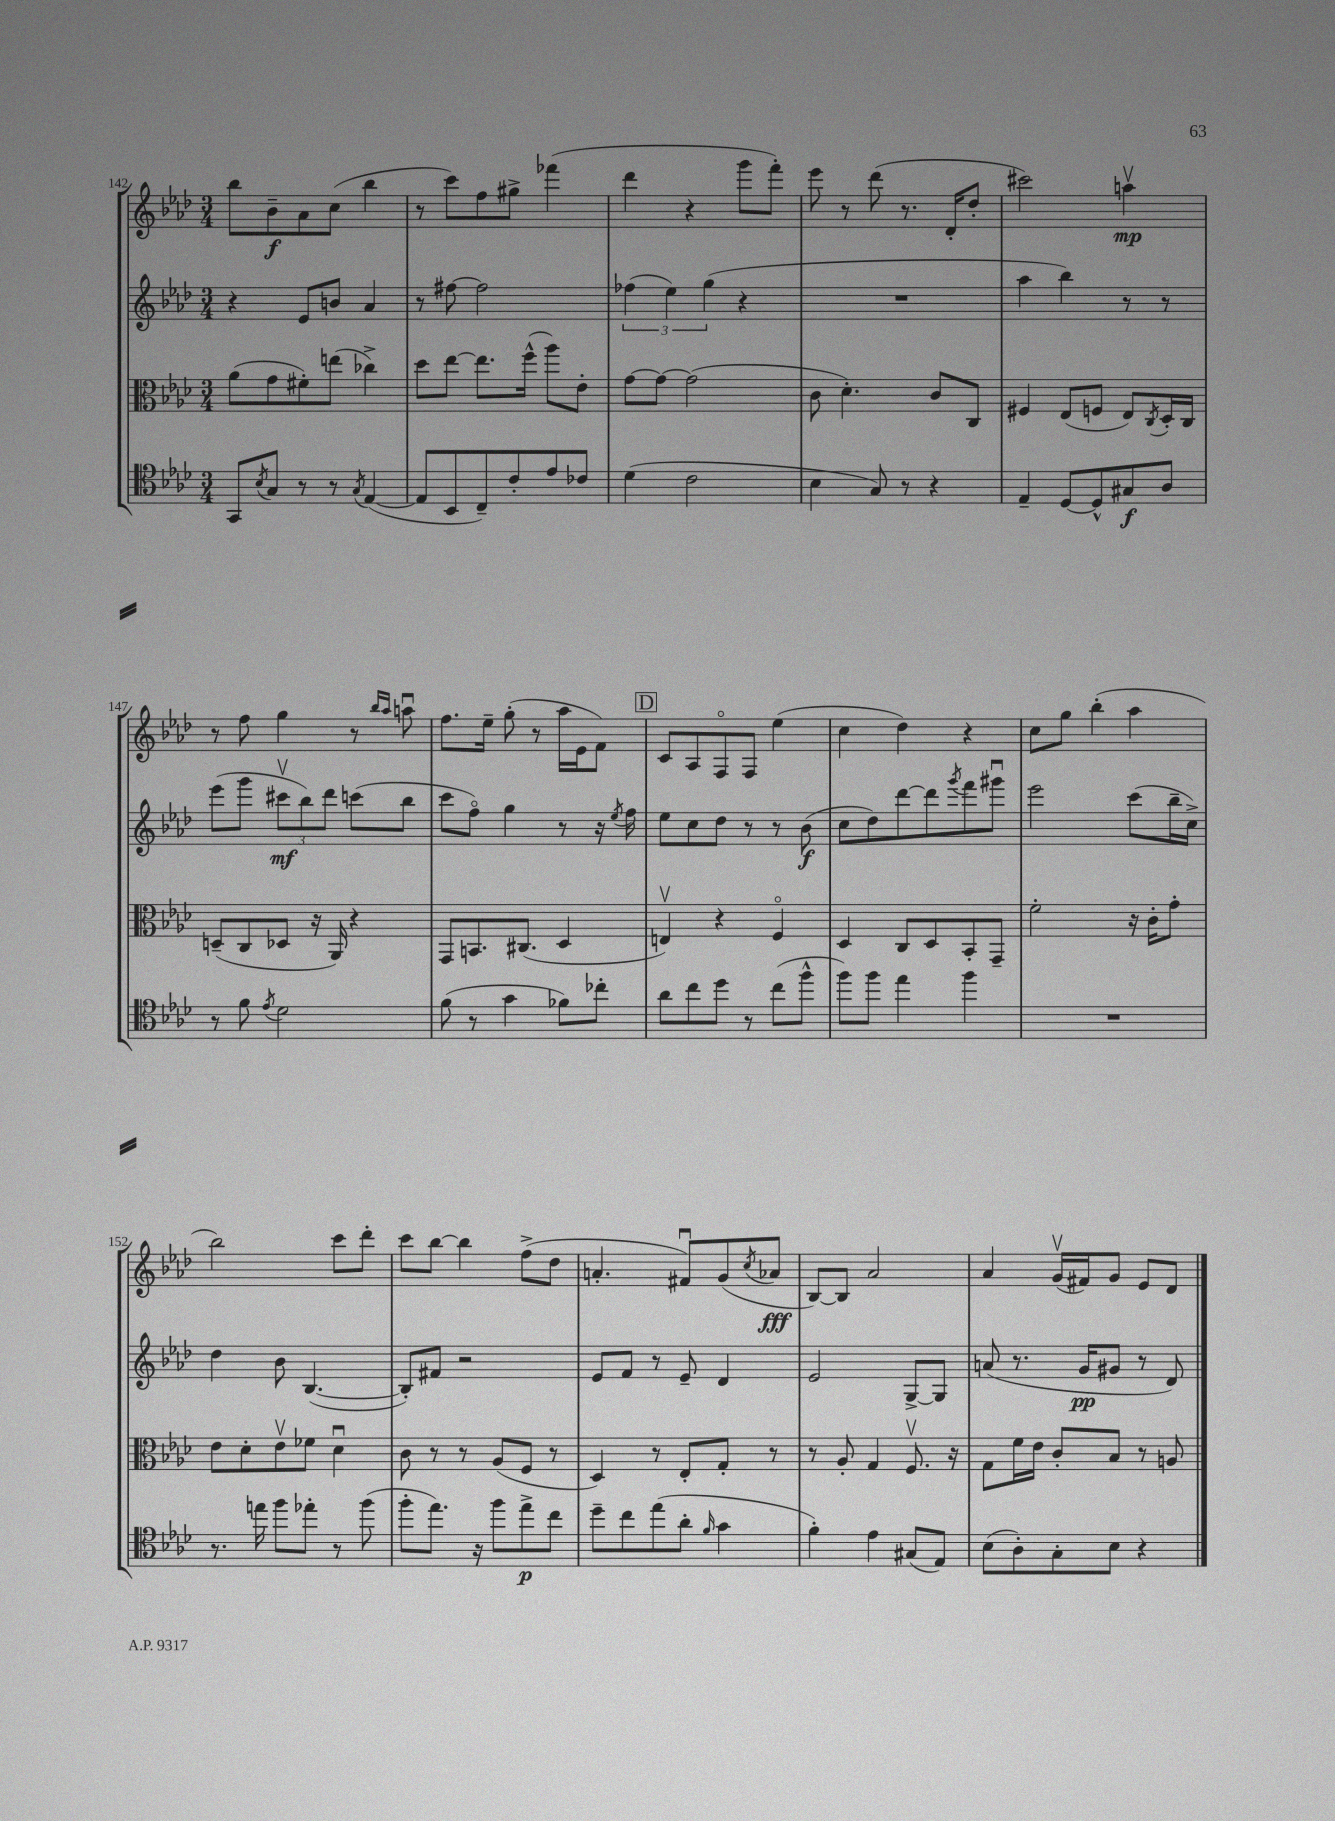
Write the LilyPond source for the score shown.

<<
\new StaffGroup <<
\new Staff = "s0" {
    \clef treble \key aes \major \numericTimeSignature \time 3/4
    bes''8 bes'8--\f aes'8 c''8( bes''4 |
    r8 c'''8) f''8 gis''8-> fes'''4( |
    des'''4 r4 g'''8 f'''8-.) |
    ees'''8 r8 des'''8( r8. des'16-. des''8-. |
    cis'''2) a''4\upbow\mp |
    r8 f''8 g''4 r8 \grace { bes''16 aes''16 } a''8\downbow |
    f''8. ees''16-- g''8-.( r8 aes''16 ees'16 f'8) |
    \mark \markup { \box "D" } c'8 aes8 f8\flageolet f8 ees''4( |
    c''4 des''4) r4 |
    c''8 g''8 bes''4-.( aes''4 |
    bes''2) c'''8 des'''8-. |
    c'''8 bes''8~ bes''4 f''8->( des''8 |
    a'4.-. fis'8\downbow) g'8( \acciaccatura { c''8 } aes'8\fff |
    bes8~) bes8 aes'2 |
    aes'4 g'16\upbow( fis'16) g'8 ees'8 des'8 \bar "|." |
}
\new Staff = "s1" {
    \clef treble \key aes \major \numericTimeSignature \time 3/4
    r4 ees'8 b'8 aes'4 |
    r8 fis''8~ fis''2 |
    \tuplet 3/2 { fes''4( ees''4) g''4( } r4 |
    R2. |
    aes''4 bes''4) r8 r8 |
    ees'''8( g'''8 \tuplet 3/2 { cis'''8\upbow\mf bes''8) des'''8 } c'''8( bes''8 |
    c'''8 f''8\flageolet) g''4 r8 r16 \acciaccatura { ees''8 } f''16 |
    \mark \markup { \box "D" } ees''8 c''8 des''8 r8 r8 bes'8\f( |
    c''8 des''8) des'''8~ des'''8 \acciaccatura { g'''8 } f'''8 gis'''8\downbow |
    ees'''2 c'''8( bes''16-- c''16->) |
    des''4 bes'8 bes4.~( |
    bes8-.) fis'8 r2 |
    ees'8 f'8 r8 ees'8-- des'4 |
    ees'2 g8~-> g8 |
    a'8( r8. g'16\pp gis'8 r8 des'8) \bar "|." |
}
\new Staff = "s2" {
    \clef alto \key aes \major \numericTimeSignature \time 3/4
    aes'8( g'8 fis'8-.) e''8( ces''4->) |
    des''8 ees''8~ ees''8. f''16-^( aes''8) ees'8-. |
    g'8~ g'8~ g'2( |
    c'8 des'4.-.) c'8 c8 |
    fis4 ees8( f8 ees8) \acciaccatura { c8 } des16-. c16 |
    d8--( c8 des8 r16 aes,16) r4 |
    g,8 b,8. cis8.( des4 |
    \mark \markup { \box "D" } e4\upbow) r4 f4\flageolet |
    des4 c8 des8 bes,8-. g,8-- |
    f'2-. r16 c'16-. g'8-. |
    ees'8 des'8-. ees'8\upbow fes'8 des'4\downbow |
    c'8 r8 r8 aes8( f8 r8 |
    des4) r8 ees8-. g8-. r8 |
    r8 aes8-. g4 f8.\upbow r16 |
    g8 f'16 ees'16 c'8-. bes8 r8 a8 \bar "|." |
}
\new Staff = "s3" {
    \clef tenor \key aes \major \numericTimeSignature \time 3/4
    g,8 \acciaccatura { bes8 } g8 r8 r8 \acciaccatura { g8 } ees4~( |
    ees8 bes,8 c8--) c'8-. ees'8 ces'8 |
    des'4( c'2 |
    bes4 g8) r8 r4 |
    ees4-- des8~ des8-^ gis8\f aes8 |
    r8 f'8 \acciaccatura { ees'8 } des'2 |
    f'8( r8 g'4 fes'8) ces''8-. |
    \mark \markup { \box "D" } aes'8 c''8 des''8 r8 c''8( f''8-^ |
    f''8) f''8 ees''4 f''4 |
    R2. |
    r8. e''16 f''8 ees''8-. r8 f''8( |
    f''8-. ees''8.) r16 f''8 ees''8->\p c''8 |
    des''8-- c''8 ees''8( aes'8-. \grace { f'16 } g'4 |
    f'4-.) ees'4 gis8( ees8) |
    bes8( aes8-.) g8-. bes8 r4 \bar "|." |
}
>>
>>
\layout { \context { \Score currentBarNumber = #142 } }
